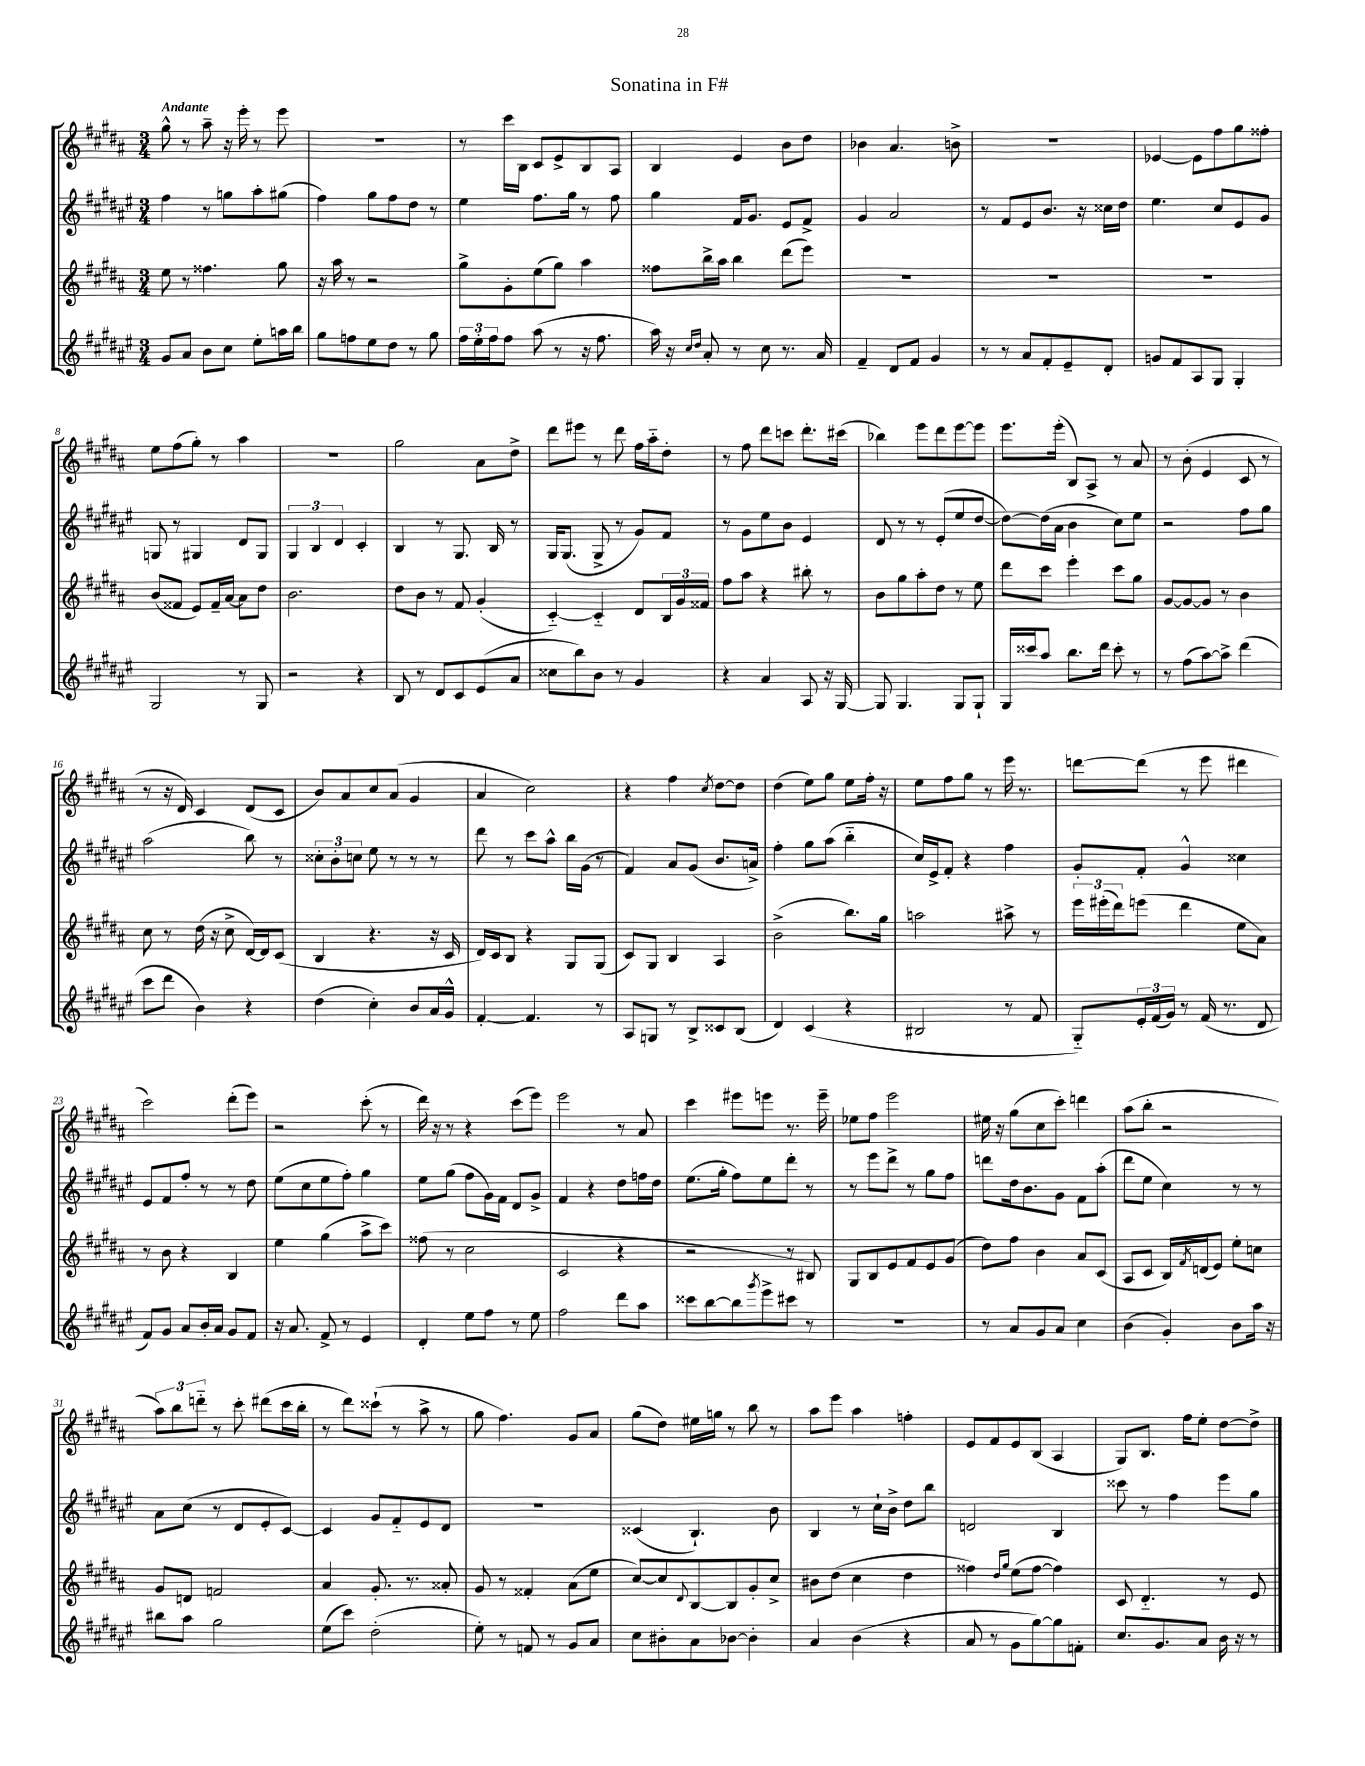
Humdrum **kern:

**kern	**kern	**kern	**kern
*part4	*part3	*part2	*part1
*staff4	*staff3	*staff2	*staff1
*clefG2	*clefG2	*clefG2	*clefG2
*k[f#c#g#d#a#e#]	*k[f#c#g#d#a#]	*k[f#c#g#d#a#e#]	*k[f#c#g#d#a#]
*M3/4	*M3/4	*M3/4	*M3/4
=1	=1	=1	=1
!	!	!	!LO:TX:a:B:t=Andante
8g#/L	8ee\	4ff#\	8gg#^^\
8a#/J	8r	.	8r
8b\L	4.ff##X\	8r	8aa#~\
8cc#\J	.	8ggn\L	16r
.	.	.	16eee'\
8ee#'\L	.	8aa#'\	8r
16aan\L	8gg#\	(8gg#X\J	8eee\
16bb\JJ	.	.	.
=2	=2	=2	=2
8gg#\L	16r	4ff#\)	2.r
.	16aa#\	.	.
8ffn\	8r	.	.
8ee#\	2r	8gg#\L	.
8dd#\J	.	8ff#\	.
8r	.	8dd#\J	.
8gg#\	.	8r	.
=3	=3	=3	=3
24ff#\LL	8gg#^\L	4ee#\	8r
24ee#'\	.	.	.
24ff#\J	.	.	.
8ff#\J	8g#'\	.	16ccc#\LL
.	.	.	16B\JJ
(8aa#\	(8ee\	8.ff#\L	8c#/L
8r	8gg#\J)	.	8e^/
.	.	16gg#\Jk	.
16r	4aa#\	8r	8B/
8.ff#\	.	.	.
.	.	8ff#\	8A#/J
=4	=4	=4	=4
16aa#\)	8ff##X\L	4gg#\	4B/
16r	.	.	.
16qqcc#/LL	.	.	.
16qqdd#/JJ	.	.	.
8a#'/	16bb^\L	.	.
.	16aa#\JJ	.	.
8r	4bb\	16f#/KL	4e/
.	.	8.g#/J	.
8cc#\	.	.	.
8.r	(8ddd#\L	8e#/L	8b\L
.	8eee\J)	8f#^/J	8dd#\J
16a#/	.	.	.
=5	=5	=5	=5
4f#~/	2.r	4g#/	4b-X\
8d#/L	.	2a#/	4.a#/
8f#/J	.	.	.
4g#/	.	.	.
.	.	.	8bn^\
=6	=6	=6	=6
8r	2.r	8r	2.r
8r	.	8f#/L	.
8a#/L	.	8e#/	.
8f#'/	.	8.b/J	.
8e#~/	.	.	.
.	.	16r	.
8d#'/J	.	16cc##X\LL	.
.	.	16dd#\JJ	.
=7	=7	=7	=7
8gn/L	2.r	4.ee#\	[4e-X/
8f#/	.	.	.
8A#/	.	.	8e-\L]
8G#/J	.	8cc#/L	8ff#\
4G#'/	.	8e#/	8gg#\
.	.	8g#/J	8ff##X'\J
!!LO:LB:g=z
=8	=8	=8	=8
2G#/	(8b/L	8Gn/	8ee\L
.	8f##X/J	8r	(8ff#\
.	8e/L)	4G#X/	8gg#'\J)
.	16f##~/L	.	8r
.	[16a#/JJ	.	.
8r	8a#\L]	8d#/L	4aa#\
8G#/	8dd#\J	8G#/J	.
=9	=9	=9	=9
2r	2.b\	6G#/	2.r
.	.	6B/	.
.	.	6d#/	.
4r	.	4c#'/	.
=10	=10	=10	=10
8B/	8dd#\L	4B/	2gg#\
8r	8b\J	.	.
8d#/L	8r	8r	.
8c#/	8f#/	8.G#/	.
(8e#/	(4g#'/	.	8a#\L
.	.	16B/	.
8a#/J	.	8r	8dd#^\J
=11	=11	=11	=11
8cc##X\L	[4c#/)	16G#/KL	8ddd#\L
.	.	(8.G#/J	.
8bb\)	.	.	8eee#X\J
8b\J	4c#/]	8G#^/	8r
8r	.	8r	8ddd#\
4g#/	8d#/L	8g#/L)	16ff#\LL
.	.	.	16aa#\J
.	24B/L	8f#/J	8dd#'\J
.	24g#/	.	.
.	24f##X/JJ	.	.
=12	=12	=12	=12
4r	8ff#\L	8r	8r
.	8aa#\J	8g#\L	8ff#\
4a#/	4r	8ee#\	8ddd#\L
.	.	8b\J	8cccn\J
8A#/	8bb#X'\	4e#/	8.ddd#'\L
16r	8r	.	.
[16G#/	.	.	(16ccc#X\Jk
=13	=13	=13	=13
8G#/]	8b\L	8d#/	4bb-X\)
4.G#/	8gg#\	8r	.
.	8aa#'\	8r	8eee\L
.	8dd#\J	(8e#'/L	8ddd#\
8G#/L	8r	8ee#/	[8eee\
8G#`/J	8ee\	[8dd#/J	8eee\J]
=14	=14	=14	=14
16G#/LL	8ddd#\L	8dd#\L_)	8.eee\L
16ccc##X/J	.	.	.
8aa#/J	8ccc#\J	(16dd#\L]	.
.	.	16a#\JJ	(16eee'\Jk
8.bb\L	4eee'\	4b\	8B/L)
.	.	.	8A#^/J
16ddd#\Jk	.	.	.
8ccc##'\	8ccc#\L	8cc#\L)	8r
8r	8gg#\J	8ee#\J	8a#/
=15	=15	=15	=15
8r	[8g#/L	2r	8r
(8ff#\L	8g#/_	.	(8b'\
[8aa#\)	8g#/J]	.	4e/
8aa#^\J]	8r	.	.
(4ddd#\	4b\	8ff#\L	8c#/
.	.	8gg#\J	8r
!!LO:LB:g=z
=16	=16	=16	=16
8ccc#\L	8cc#\	(2aa#\	8r
8ddd#\J	8r	.	16r
.	.	.	16d#/)
4b\)	(16dd#\	.	4c#/
.	16r	.	.
.	8cc#^\	.	.
4r	[16d#/LL)	8bb\)	(8d#/L
.	16d#/J]	.	.
.	(8c#/J	8r	8c#/J
=17	=17	=17	=17
(4dd#\	4B/	12cc##X'\L	8b/L)
.	.	12b'\	.
.	.	.	8a#/
.	.	12ccn\J	.
4cc#'\)	4.r	8ee#\	8cc#/
.	.	8r	(8a#/J
8b/L	.	8r	4g#/
16a#/L	16r	8r	.
16g#^^/JJ	16c#/	.	.
=18	=18	=18	=18
[4f#'/	16d#/LL)	8ddd#\	4a#/
.	16c#/J	.	.
.	8B/J	8r	.
4.f#/]	4r	8ccc#\L	2cc#\)
.	.	8aa#^^\J	.
.	8G#/L	16bb\LL	.
.	.	(16g#\JJ	.
8r	(8G#/J	8r	.
=19	=19	=19	=19
8A#/L	8c#/L)	4f#/)	4r
8Gn/J	8G#/J	.	.
8r	4B/	8a#/L	4ff#\
8B^/L	.	(8g#/J	.
.	.	.	8qcc#/
8c##X/	4A#/	8.b/L	[8dd#\L
(8B/J	.	.	8dd#\J]
.	.	16an^/Jk)	.
=20	=20	=20	=20
4d#/)	(2b^\	4ff#'\	(4dd#\
(4c#/	.	8gg#\L	8ee\L)
.	.	(8aa#\J	8gg#\J
4r	8.bb\L)	4bb\	8ee\L
.	.	.	16ff#'\Jk
.	16gg#\Jk	.	16r
=21	=21	=21	=21
2B#X/	2aan\	16cc#/LL)	8ee\L
.	.	16e#^/J	.
.	.	8f#'/J	8ff#\
.	.	4r	8gg#\J
.	.	.	8r
8r	8aa#X^\	4ff#\	16eee\
.	.	.	8.r
8f#/	8r	.	.
=22	=22	=22	=22
8G#/L)	24eee\LL	8g#'/L	[8dddn\L
.	(24eee#X'\	.	.
.	24ddd#\J)	.	.
24e#'/L	(8eeen\J	8f#'/J	(8ddd\J]
(24f#/	.	.	.
24g#/JJ)	.	.	.
8r	4ddd#\	4g#^^/	8r
(16f#/	.	.	8eee\
8.r	.	.	.
.	8ee\L	4cc##X\	4ddd#X\
8d#/	8a#\J)	.	.
!!LO:LB:g=z
=23	=23	=23	=23
8f#/L)	8r	8e#/L	2ccc#\)
8g#/J	8b\	8f#/	.
8a#/L	4r	8ff#'/J	.
16b'/L	.	8r	.
16a#/JJ	.	.	.
8g#/L	4B/	8r	(8ddd#'\L
8f#/J	.	8dd#\	8eee\J)
=24	=24	=24	=24
16r	4ee\	(8ee#\L	2r
8.a#/	.	.	.
.	.	8cc#\	.
8f#^/	(4gg#\	8ee#\	.
8r	.	8ff#'\J)	.
4e#/	8aa#^\L	4gg#\	(8ccc#'\
.	8ccc#\J)	.	8r
=25	=25	=25	=25
4d#'/	(8ff##X\	8ee#\L	16ddd#\)
.	.	.	16r
.	8r	(8gg#\J	8r
8ee#\L	2cc#\	8ff#\L	4r
8ff#\J	.	16g#\L)	.
.	.	16f#\JJ	.
8r	.	8d#/L	(8ccc#\L
8ee#\	.	8g#^/J	8eee\J)
=26	=26	=26	=26
2ff#\	2c#/	4f#/	2eee\
.	.	4r	.
8ddd#\L	4r	8dd#\L	8r
8aa#\J	.	16ffn\L	8a#/
.	.	16dd#\JJ	.
=27	=27	=27	=27
8ccc##X\L	2r	(8.ee#\L	4ccc#\
[8bb\	.	.	.
.	.	16gg#'\Jk	.
8bb\]	.	8ff#\L)	8eee#X\L
8qggg#/	.	.	.
8eee#^\	.	8ee#\	8eeen\J
8ccc#X\J	8r	8ddd#'\J	8.r
8r	8B#X/)	8r	.
.	.	.	16eee~\
=28	=28	=28	=28
2.r	8G#/L	8r	8ee-X\L
.	8B/	8eee#\L	8ff#\J
.	8e/	8ddd#^\J	2eee\
.	8f#/	8r	.
.	8e/	8gg#\L	.
.	(8g#/J	8ff#\J	.
=29	=29	=29	=29
8r	8dd#\L)	8dddn\L	16ee#X\
.	.	.	16r
8a#/L	8ff#\J	16dd#\k	(8gg#\L
.	.	8.b\	.
8g#/	4b\	.	8cc#\
8a#/J	.	8g#\J	8ccc#'\J)
4cc#\	8a#/L	8f#\L	4dddn\
.	(8c#/J	(8aa#'\J	.
=30	=30	=30	=30
(4b\	8A#/L	8ddd#\L	(8aa#\L
.	8c#/J	8ee#\J	8bb'\J
4g#'/)	16B/LL)	4cc#\)	2r
.	8qf#/	.	.
.	(16dn/J	.	.
.	8e/J)	.	.
8b\L	8ee'\L	8r	.
16aa#\Jk	8ccn\J	8r	.
16r	.	.	.
!!LO:LB:g=z
=31	=31	=31	=31
8bb#X\L	8g#/L	8a#\L	12aa#\L)
.	.	.	12bb\
8aa#\J	8dn/J	(8cc#\J	.
.	.	.	12dddn\J
2gg#\	2fn/	8r	8r
.	.	8d#/L	8ccc#'\
.	.	8e#'/	(8ddd#X\L
.	.	[8c#/J)	16ccc#\L
.	.	.	16bb'\JJ
=32	=32	=32	=32
(8ee#\L	4a#/	4c#/]	8r
8ccc#\J)	.	.	8ddd#\L)
(2dd#'\	8.g#'/	8g#/L	(8ccc##X`\J
.	.	8f#/	8r
.	8.r	.	.
.	.	8e#/	8aa#^\
.	8a##X'/	8d#/J	8r
=33	=33	=33	=33
8ee#'\)	8g#/	2.r	8gg#\
8r	8r	.	4.ff#\)
8fn/	4f##X'/	.	.
8r	.	.	.
8g#/L	(8a#\L	.	8g#/L
8a#/J	8ee\J	.	8a#/J
=34	=34	=34	=34
8cc#\L	[8cc#/L)	(4c##X/	(8gg#\L
8b#X'\	8cc#/]	.	8dd#\J)
.	8qqd#/	.	.
8a#\	[8B/	4.B`/)	16ee#X\LL
.	.	.	16ggn\JJ
[8b-X\J	8B/]	.	8r
4b-'\]	8g#'/	.	8bb\
.	8cc#^/J	8b\	8r
=35	=35	=35	=35
4a#/	8b#X\L	4B/	8aa#\L
.	(8dd#\J	.	8eee\J
(4b\	4cc#\	8r	4aa#\
.	.	16cc#`\LL	.
.	.	16b^\JJ	.
4r	4dd#\	8dd#\L	4ffn'\
.	.	8bb\J	.
=36	=36	=36	=36
8a#/	4ff##X\)	2dn/	8e/L
8r	.	.	8f#/
.	16qqdd#/LL	.	.
.	16qqgg#/JJ	.	.
8g#\L	(8ee\L	.	8e/
[8gg#\)	[8ff##\J	.	(8B/J
8gg#\]	4ff##\])	4B/	4A#/
8fn'\J	.	.	.
=37	=37	=37	=37
8.cc#/L	8c#/	8ccc##X\	8G#/L)
.	4.d#/	8r	8.B/J
8.g#/	.	.	.
.	.	4ff#\	.
.	.	.	16ff#\KL
8a#/J	.	.	8ee'\J
16b\	8r	8eee#\L	[8dd#\L
16r	.	.	.
8r	8e/	8gg#\J	8dd#^\J]
==	==	==	==
*-	*-	*-	*-
